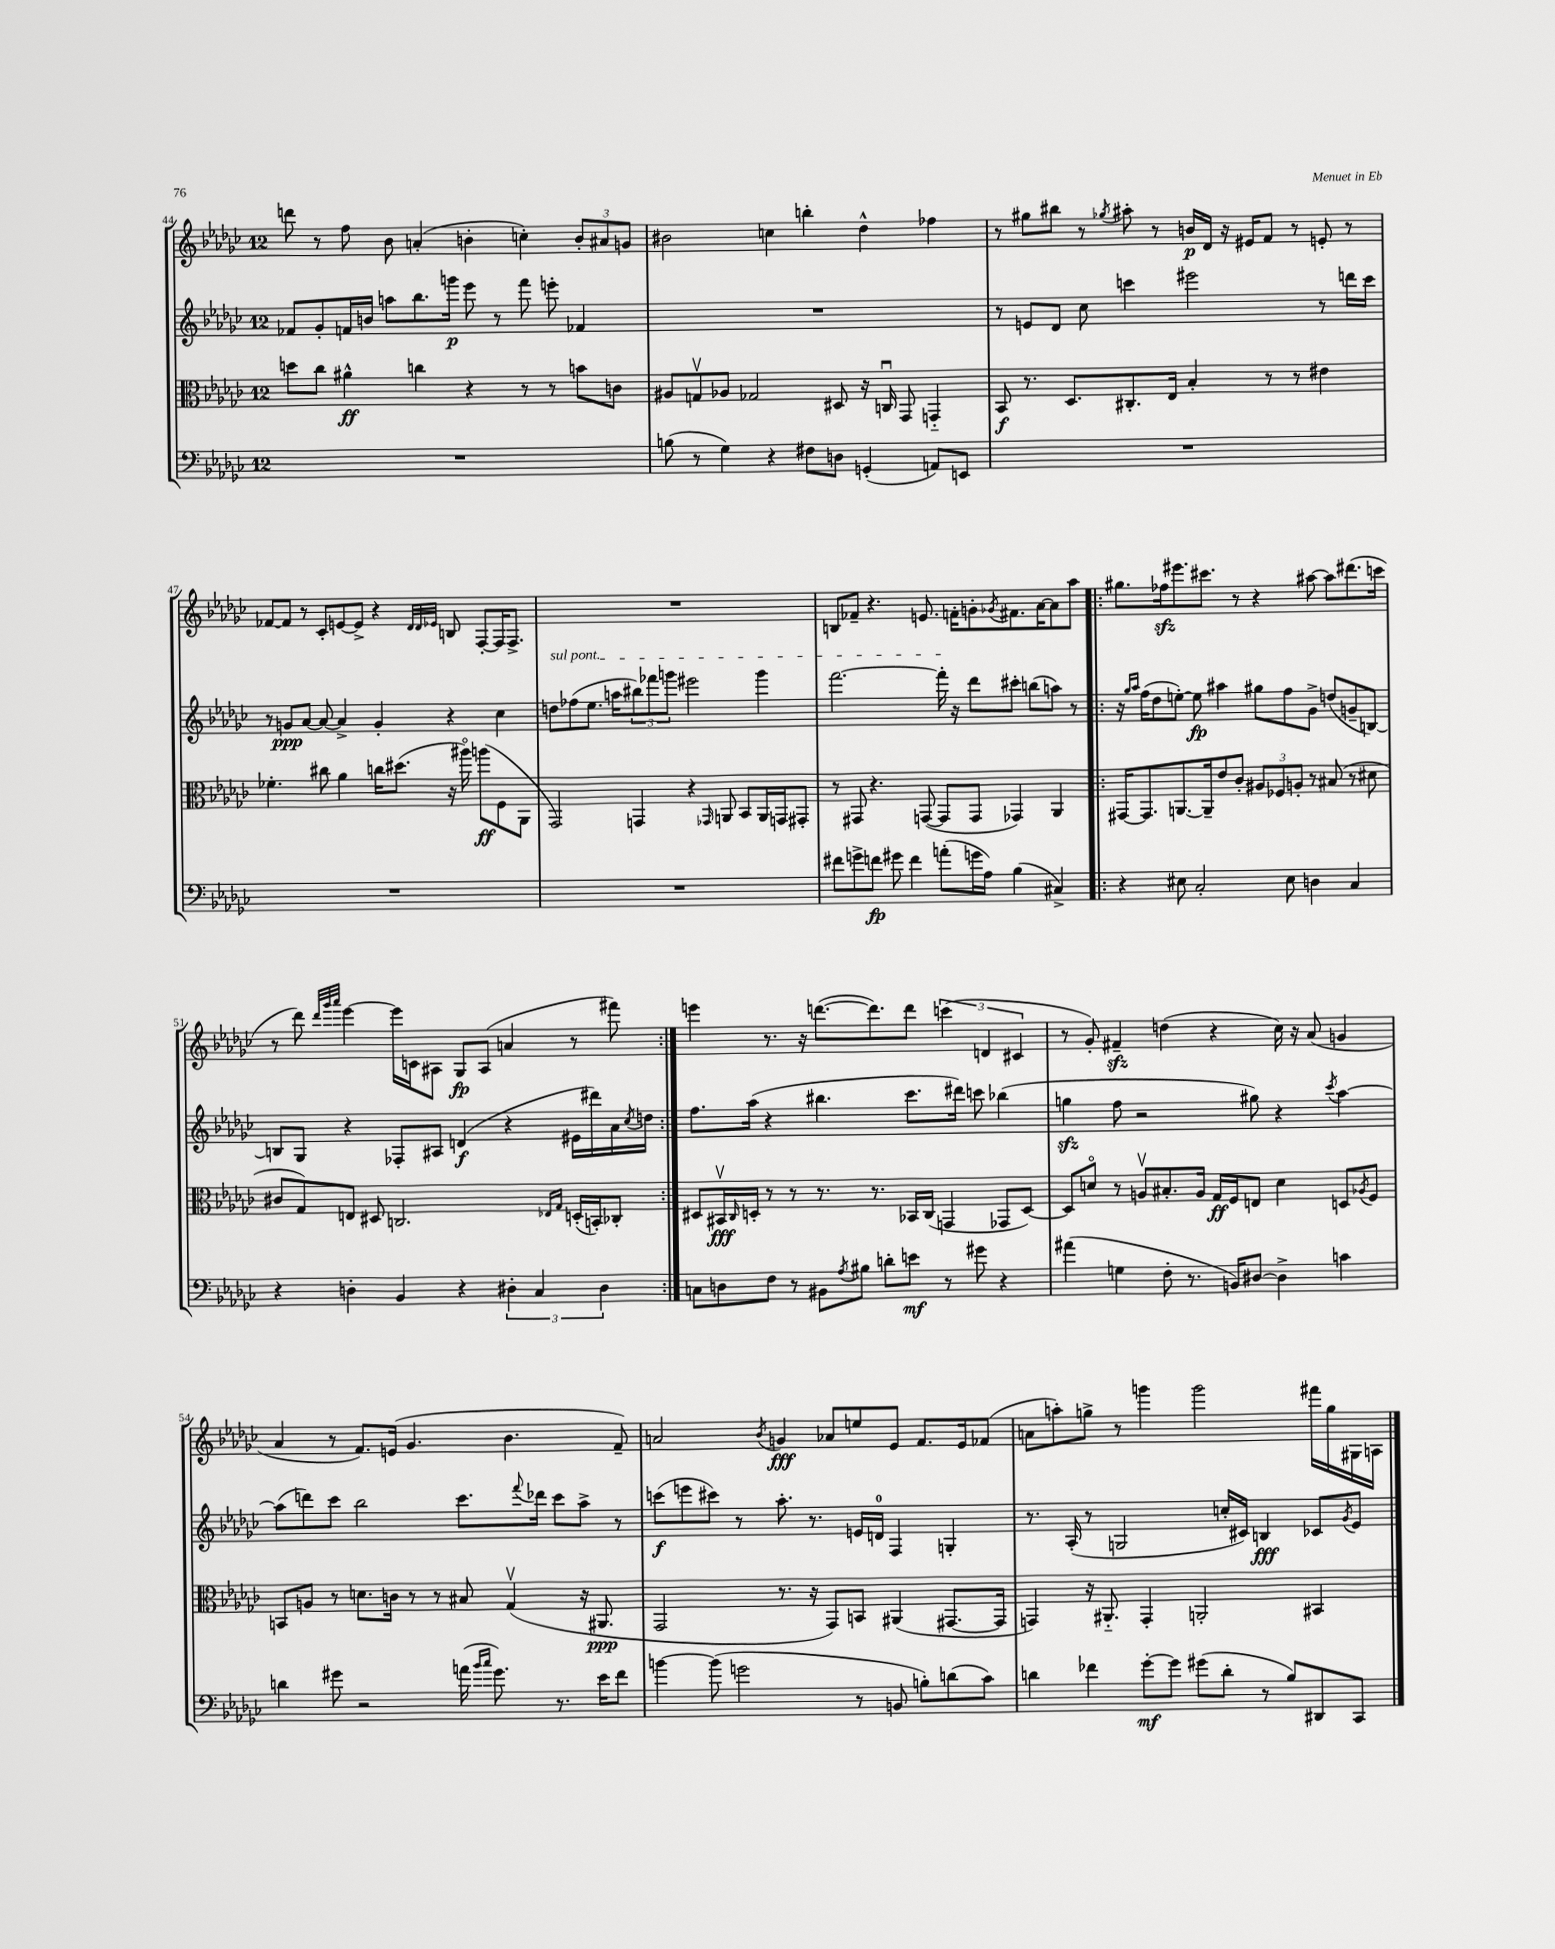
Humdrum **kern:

**kern	**dynam	**kern	**dynam	**kern	**dynam	**kern	**dynam
*part4	*part4	*part3	*part3	*part2	*part2	*part1	*part1
*staff4	*staff4	*staff3	*staff3	*staff2	*staff2	*staff1	*staff1
*clefF4	*	*clefC3	*	*clefG2	*	*clefG2	*
*k[b-e-a-d-g-c-]	*	*k[b-e-a-d-g-c-]	*	*k[b-e-a-d-g-c-]	*	*k[b-e-a-d-g-c-]	*
*M12/8	*	*M12/8	*	*M12/8	*	*M12/8	*
=44	=44	=44	=44	=44	=44	=44	=44
1.r	.	8ddn\L	.	8f-X/L	.	8dddn\	.
.	.	8cc-\J	.	8g-'/	.	8r	.
.	.	4a#X^^\	ff	16fn/L	.	8ff\	.
.	.	.	.	16bn/JJ	.	.	.
.	.	.	.	8aan\L	.	8b-\	.
.	.	4ccn\	.	8.bb-\	.	(4an'/	.
.	.	.	.	16gggn\Jk	p	.	.
.	.	4r	.	8eee-\	.	4bn'\	.
.	.	.	.	8r	.	.	.
.	.	8r	.	8fff\	.	4ccn'\)	.
.	.	8r	.	8eeen'\	.	.	.
.	.	8bn\L	.	4f-X/	.	12b'/L	.
.	.	.	.	.	.	12a#X/	.
.	.	8cn\J	.	.	.	.	.
.	.	.	.	.	.	12gn/J	.
=45	=45	=45	=45	=45	=45	=45	=45
(8Bn\	.	8A#X/L	.	1.r	.	2b#X\	.
8r	.	8Gnv/	.	.	.	.	.
4G-\)	.	8A-X/J	.	.	.	.	.
.	.	2G-X/	.	.	.	.	.
4r	.	.	.	.	.	4ccn\	.
8F#X\L	.	.	.	.	.	4bbn'\	.
8Dn\J	.	8D#X/	.	.	.	.	.
(4GGn'/	.	16r	.	.	.	4dd-^^\	.
.	.	16Cnu/	.	.	.	.	.
.	.	8GG-/	.	.	.	.	.
8AAn/L)	.	4GGn/	.	.	.	4ff-X\	.
8EEn/J	.	.	.	.	.	.	.
=46	=46	=46	=46	=46	=46	=46	=46
1.r	.	8BB-/	f	8r	.	8r	.
.	.	8.r	.	8en/L	.	8gg#X\L	.
.	.	.	.	8d-/J	.	8bb#X\J	.
.	.	8.D-/L	.	.	.	.	.
.	.	.	.	8cc-\	.	8r	.
.	.	.	.	.	.	8qgg-X/	.
.	.	8.C#X'/	.	4cccn\	.	8aa#X'\	.
.	.	.	.	.	.	8r	.
.	.	16E-/Jk	.	.	.	.	.
.	.	4B-'/	.	2eee#X\	.	16bn/LL	p
.	.	.	.	.	.	16d-/JJ	.
.	.	.	.	.	.	16r	.
.	.	.	.	.	.	16e#X/KL	.
.	.	8r	.	.	.	8f/J	.
.	.	8r	.	.	.	8r	.
.	.	4e#X\	.	8r	.	8en'/	.
.	.	.	.	16dddn\LL	.	8r	.
.	.	.	.	16ccc\JJ	.	.	.
!!LO:LB:g=z
=47	=47	=47	=47	=47	=47	=47	=47
1.r	.	4.f-X'\	.	8r	.	[8f-X/L	.
.	.	.	.	8gn/L	ppp	8f-/J]	.
.	.	.	.	[8a-/J	.	8r	.
.	.	8cc#X\	.	8a-/_	.	8c-'/L	.
.	.	4a-\	.	4a-^/]	.	[8en/	.
.	.	.	.	.	.	8e^/J]	.
.	.	16ccn\KL	.	4g'/	.	4r	.
.	.	(8.dd#X\J	.	.	.	.	.
.	.	.	.	.	.	32qqd-/LLL	.
.	.	.	.	.	.	32qqd-/	.
.	.	.	.	.	.	32qqe-X/JJJ	.
.	.	16r	.	4r	.	8Bn/	.
.	.	16aa#X\)	.	.	.	.	.
.	.	(8aan\L	ff	.	.	[8F'/L	.
.	.	8F\	.	4cc-\	.	16F/K]	.
.	.	.	.	.	.	8.F^/J	.
.	.	8AA-\J	.	.	.	.	.
=48	=48	=48	=48	=48	=48	=48	=48
!	!	!	!	!LO:TX:a:i:t=sul pont.	!	!	!
1.r	.	2GG-/)	.	8ddn\L	.	1.r	.
.	.	.	.	(8ff-X\	.	.	.
.	.	.	.	8.ee-\J	.	.	.
.	.	.	.	16aan\KL	.	.	.
.	.	4GGn/	.	12bb#X\)	.	.	.
.	.	.	.	12fff-X\	.	.	.
.	.	.	.	12gggn\J	.	.	.
.	.	4r	.	2eee#X\	.	.	.
.	.	16qqGG-X/	.	.	.	.	.
.	.	8AAn/	.	.	.	.	.
.	.	8BB-/L	.	.	.	.	.
.	.	16AA/L	.	4ggg\	.	.	.
.	.	16GGn/J	.	.	.	.	.
.	.	8GG#X'/J	.	.	.	.	.
=49	=49	=49	=49	=49	=49	=49	=49
8f#X\L	.	8r	.	[2.fff\	.	8Bn/L	.
8gn^\	.	8GG#X/	.	.	.	8f-X~/J	.
8fn\J	fp	4.r	.	.	.	4.r	.
8g#X\	.	.	.	.	.	.	.
4f\	.	.	.	.	.	.	.
.	.	([8GGn/	.	.	.	8.en/	.
(8an'\L	.	8GG/L]	.	16fff'\]	.	.	.
.	.	.	.	16r	.	16fn'\KL	.
16gn\L	.	8GG/J	.	8ddd-\L	.	8gn'\	.
16A-\JJ)	.	.	.	.	.	.	.
.	.	.	.	.	.	8qg-X/	.
(4B-\	.	4GG-X/)	.	8ccc#X'\J	.	8.f#X\	.
.	.	.	.	(8bbn\L	.	.	.
.	.	.	.	.	.	[16a-\K	.
4C#X^/)	.	4AA-/	.	8aan\J)	.	8a-\]	.
.	.	.	.	8r	.	8aa-\J	.
=50!|:	=50!|:	=50!|:	=50!|:	=50!|:	=50!|:	=50!|:	=50!|:
4r	.	[16GG#X/KL	.	16r	.	8.gg#X\L	.
.	.	.	.	16qqgg-/LL	.	.	.
.	.	.	.	16qqaa-/JJ	.	.	.
.	.	8.GG#/]	.	(16ff\KL	.	.	.
.	.	.	.	8dd-\	.	.	.
.	.	.	.	.	.	16ff-Xzz\k	.
8E#X\	.	[8.AAn/	.	[8een'\J)	.	8.eee#X\	.
2C-'/	.	.	.	8ee\]	fp	.	.
.	.	16AA~/k]	.	.	.	8.ccc#X\J	.
.	.	8e-/	.	4aa#X\	.	.	.
.	.	8c-'/J	.	.	.	8r	.
.	.	12A#X/L	.	8gg#X\L	.	4r	.
.	.	12F-X/	.	.	.	.	.
8E#\	.	.	.	8ff\	.	.	.
.	.	12An'/J	.	.	.	.	.
4Dn\	.	8r	.	8g-^\J	.	[8aa#X\	.
.	.	(8B#X/	.	(8ddn/L	.	8aa#\L]	.
4C-/	.	8r	.	8gn~/	.	(8.ddd#X\	.
.	.	8d#X\	.	[8Bn/J)	.	.	.
.	.	.	.	.	.	16cccn\Jk	.
!!LO:LB:g=z
=51	=51	=51	=51	=51	=51	=51	=51
4r	.	8c#X/L	.	8Bn/L]	.	8r	.
.	.	8G-/)	.	8G-/J	.	8ddd-\)	.
.	.	.	.	.	.	32qqddd-/LLL	.
.	.	.	.	.	.	32qqggg-/	.
.	.	.	.	.	.	32qqaaa-/JJJ	.
4Dn'\	.	8En/J	.	4r	.	[4eee-\	.
.	.	8D#X/	.	.	.	.	.
4BB-/	.	2.Cn/	.	8F-X'/L	.	16eee-\LL]	.
.	.	.	.	.	.	16cn\J	.
.	.	.	.	8A#X/J	.	8A#X\J	.
4r	.	.	.	(4dn/	f	8G-/L	fp
.	.	.	.	.	.	(8A#/J	.
6D#X'\	.	.	.	4r	.	4an/	.
6C-/	.	.	.	.	.	.	.
.	.	16qqE-X/LL	.	.	.	.	.
.	.	16qqG-/JJ	.	.	.	.	.
.	.	(16Dn'/LL	.	16e#X\LL	.	8r	.
.	.	16BBn'/J)	.	16ddd#X\)	.	.	.
6D#\	.	.	.	.	.	.	.
.	.	8C-X'/J	.	16a-\	.	8fff#X\)	.
.	.	.	.	8qcc-/	.	.	.
.	.	.	.	16ddn\JJ	.	.	.
=52:|!	=52:|!	=52:|!	=52:|!	=52:|!	=52:|!	=52:|!	=52:|!
8Cn\L	.	8D#X/L	.	8.ff\L	.	4eeen\	.
8Dn\	.	16BB#Xv/L	fff	.	.	.	.
.	.	16qqC-/	.	.	.	.	.
.	.	16Dn'/JJ	.	(16aa-\Jk	.	.	.
8F\J	.	8r	.	4r	.	8.r	.
8r	.	8r	.	.	.	.	.
.	.	.	.	.	.	16r	.
8BB#X\L	.	8.r	.	4.bb#X\	.	([8.dddn\L	.
8qA-/	.	.	.	.	.	.	.
8B#X\J	.	.	.	.	.	.	.
.	.	8.r	.	.	.	8.ddd\])	.
8dn'\L	.	.	.	.	.	.	.
8en\J	mf	16BB-X/LL	.	8.ccc-\L	.	8ddd\J	.
.	.	(16C-/JJ	.	.	.	.	.
8r	.	4GGn/	.	.	.	(6cccn\	.
.	.	.	.	16ddd#X\Jk)	.	.	.
8g#X\	.	.	.	8cccn\	.	.	.
.	.	.	.	.	.	6dn/	.
4r	.	8GG-X/L	.	(4bb-X\	.	.	.
.	.	.	.	.	.	6c#X/	.
.	.	[8D/J)	.	.	.	.	.
=53	=53	=53	=53	=53	=53	=53	=53
(4a#X\	.	8D/L]	.	4ggnzz\	.	8r	.
.	.	8dn/J	.	.	.	8g-'/)	.
4Gn\	.	8r	.	8ff\	.	4f#Xzz~/	.
.	.	8Anv/L	.	2r	.	.	.
8F'\	.	8.B#X'/	.	.	.	(4ddn\	.
8.r	.	.	.	.	.	.	.
.	.	16A/Jk	.	.	.	.	.
.	.	16G-/LL	ff	.	.	4r	.
16BBn/KL)	.	16F/J	.	.	.	.	.
[8D#X/J	.	8En/J	.	8gg#X\)	.	.	.
4D#^\]	.	4d\	.	4r	.	16cc-\)	.
.	.	.	.	.	.	16r	.
.	.	.	.	.	.	(8a-/	.
.	.	.	.	8qccc-/	.	.	.
4cn\	.	8Dn/L	.	[4aa-\	.	4gn/	.
.	.	8qA-X/	.	.	.	.	.
.	.	8F/J	.	.	.	.	.
!!LO:LB:g=z
=54	=54	=54	=54	=54	=54	=54	=54
4dn\	.	8BBn/L	.	(8aa-\L]	.	4a-/	.
.	.	8An/J	.	8dddn\)	.	.	.
8g#X\	.	8r	.	8ccc-\J	.	8r	.
2r	.	8.dn\L	.	2bb-\	.	8.f/L)	.
.	.	16cn\Jk	.	.	.	(16en/Jk	.
.	.	8r	.	.	.	4.g-/	.
.	.	8r	.	.	.	.	.
(16an\	.	8B#X/	.	8.ccc-\L	.	.	.
16qqb-/LL	.	.	.	.	.	.	.
16qqcc-/JJ	.	.	.	.	.	.	.
8.g#\)	.	.	.	.	.	.	.
.	.	(4G-v/	.	.	.	4.b-\	.
.	.	.	.	8qqfff/	.	.	.
.	.	.	.	16ddd-X\Jk	.	.	.
8.r	.	.	.	8ccc-\L	.	.	.
.	.	16r	.	8aa-^\J	.	.	.
16e-\KL	.	8.AA#X/	ppp	.	.	.	.
8f\J	.	.	.	8r	.	8f~/)	.
=55	=55	=55	=55	=55	=55	=55	=55
[4bn\	.	2GG-/	.	(8cccn\L	f	2an/	.
.	.	.	.	8eeen\	.	.	.
(8b\]	.	.	.	8ccc#X\J)	.	.	.
2gn\	.	.	.	8r	.	.	.
.	.	.	.	.	.	8qb-/	.
.	.	8.r	.	8.aa-'\	.	4gn/	fff
.	.	16r	.	8.r	.	.	.
.	.	8GG-/L)	.	.	.	8a-X/L	.
8r	.	8BBn/J	.	16en/LL	.	8een/	.
.	.	.	.	16dn/JJ	.	.	.
8BBn/	.	(4AA#X/	.	4F/	.	8e-/J	.
8Bn'\L)	.	.	.	.	.	8.f/L	.
(8dn\	.	[8.GG#X/L	.	4Gn'/	.	.	.
.	.	.	.	.	.	16e-/k	.
8c-\J)	.	.	.	.	.	(8f-X/J	.
.	.	16GG#/Jk]	.	.	.	.	.
=56	=56	=56	=56	=56	=56	=56	=56
4dn\	.	4GGn/)	.	8.r	.	8an\L	.
.	.	.	.	.	.	8aan'\)	.
.	.	.	.	(16A-'/	.	.	.
4f-X\	.	16r	.	8r	.	8ggn^\J	.
.	.	8.AA#X/	.	.	.	.	.
.	.	.	.	2Gn/	.	8r	.
[8g-'\L	mf	4GG'/	.	.	.	4gggn\	.
8g-\J]	.	.	.	.	.	.	.
(8g#X\L	.	2AAn'/	.	.	.	2ggg\	.
8d'\J	.	.	.	16ccn'/LL	.	.	.
.	.	.	.	16c#X/JJ)	.	.	.
8r	.	.	.	4Bn/	fff	.	.
8B-/L)	.	.	.	.	.	.	.
8DD#X/	.	4BB#X/	.	8c-X/L	.	16fff#X\LL	.
.	.	.	.	.	.	16gg\	.
.	.	.	.	8qg-/	.	.	.
8CC-/J	.	.	.	8e-/J	.	16G#X\	.
.	.	.	.	.	.	16An\JJ	.
==	==	==	==	==	==	==	==
*-	*-	*-	*-	*-	*-	*-	*-
